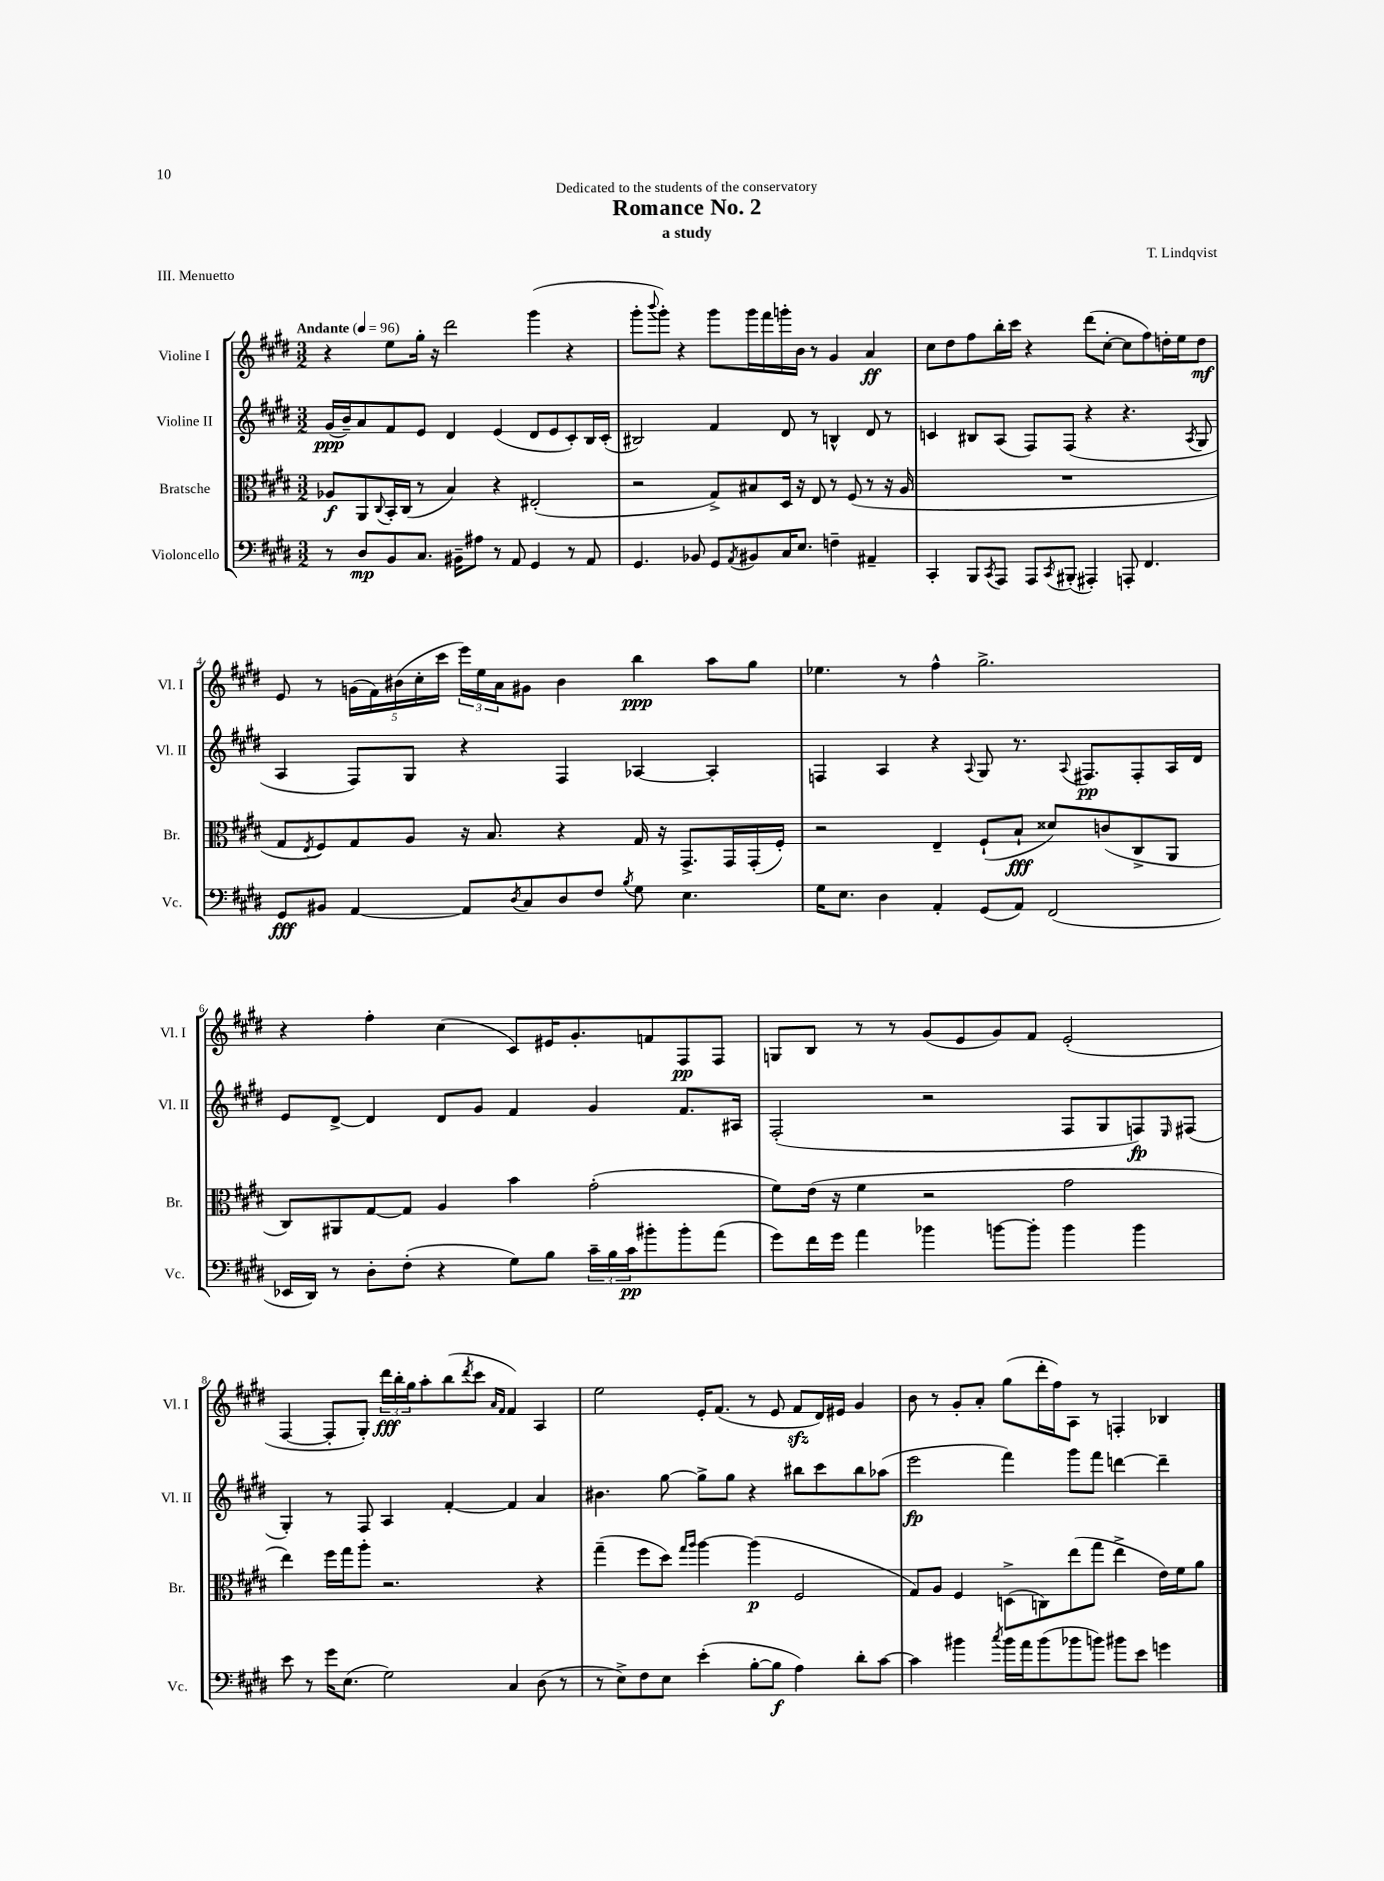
\header { title = "Romance No. 2" composer = "T. Lindqvist" subtitle = "a study" dedication = "Dedicated to the students of the conservatory" piece = "III. Menuetto" }
<<
\new StaffGroup <<
\new Staff = "s0" \with { instrumentName = "Violine I" shortInstrumentName = "Vl. I" } {
    \clef treble \key e \major \numericTimeSignature \time 3/2 \tempo "Andante" 4 = 96
    r4 e''8 gis''16-. r16 dis'''2 gis'''4( r4 |
    gis'''8-. \appoggiatura { b'''8 } gis'''8-.) r4 gis'''8 gis'''16 fis'''16 g'''16-. b'16 r8 gis'4 a'4\ff |
    cis''8 dis''8 fis''8 b''16-. cis'''16 r4 dis'''8( cis''8~-. cis''8 fis''8) d''16-. e''16 d''8\mf |
    e'8 r8 \tuplet 5/4 { g'16( fis'16) bis'16( cis''16-. cis'''16 } \tuplet 3/2 { e'''16) e''16 a'16 } gis'8 bis'4 b''4\ppp a''8 gis''8 |
    ees''4. r8 fis''4-^ gis''2.-> |
    r4 fis''4-. cis''4( cis'8) eis'16 gis'8.-. f'8 fis8\pp fis8 |
    g8 b8 r8 r8 gis'8( e'8 gis'8) fis'8 e'2-.( |
    fis4~ fis8-. gis8-.) \tuplet 3/2 { dis'''16\fff b''16-. gis''16 } a''8-. b''8( \acciaccatura { dis'''8 } cis'''8 \grace { a'16 fis'16 } fis'4) a4 |
    e''2 e'16-. fis'8.( r8 e'8 fis'8\sfz dis'16) eis'16 gis'4 |
    b'8 r8 gis'8-. a'8-. gis''8( dis'''16-. fis''16) a8 r8 f4-. bes4 \bar "|." |
}
\new Staff = "s1" \with { instrumentName = "Violine II" shortInstrumentName = "Vl. II" } {
    \clef treble \key e \major \numericTimeSignature \time 3/2
    gis'16\ppp( b'16--) a'8 fis'8 e'8 dis'4 e'4( dis'8 e'8 cis'8-.) b16 cis'16-.( |
    bis2) fis'4 dis'8 r8 b4-^ dis'8 r8 |
    c'4 bis8 a8( fis8) fis8( r4 r4. \acciaccatura { a8 } gis8 |
    a4 fis8) gis8 r4 fis4 aes4~ aes4-. |
    f4 a4 r4 \appoggiatura { a8 } gis8 r8. \appoggiatura { a8 } fis8.\pp fis8-. a16 dis'16 |
    e'8 dis'8~-> dis'4 dis'8 gis'8 fis'4 gis'4 fis'8. ais16 |
    fis2-.( r2 fis8 gis8 f8\fp) \grace { e16 } fis8( |
    gis4-.) r8 fis8 a4 fis'4~-. fis'4 a'4 |
    bis'4. gis''8~ gis''8-> gis''8 r4 bis''8 cis'''8 bis''8 aes''8( |
    e'''2\fp fis'''4) gis'''8 fis'''8 d'''4~ d'''4-- \bar "|." |
}
\new Staff = "s2" \with { instrumentName = "Bratsche" shortInstrumentName = "Br." } {
    \clef alto \key e \major \numericTimeSignature \time 3/2
    aes8\f a,8 \appoggiatura { cis8 } b,16-. cis16( r8 b4) r4 eis2-.( |
    r2 gis8->) bis8 dis16 r16 e8 r8 fis8( r8 r16 a16 |
    R1. |
    gis8 \acciaccatura { e8 } fis8) gis8 a8 r16 b8. r4 gis16 r16 gis,8.-> gis,16 gis,16-.( fis16-.) |
    r2 e4-- fis8-!( b8-!\fff disis'8) c'8( cis8-> a,8 |
    cis8) ais,8 gis8~ gis8 a4 b'4 gis'2-.( |
    fis'8) e'16( r16 fis'4 r2 gis'2 |
    e''4) fis''16 gis''16 a''8-. r2. r4 |
    gis''4--( fis''8 dis''8) \grace { gis''16 a''16 } a''4~ a''4\p( fis2 |
    gis8) a8 fis4 d8->( c8) e''8( gis''8 e''4-> e'16) fis'16 a'8 \bar "|." |
}
\new Staff = "s3" \with { instrumentName = "Violoncello" shortInstrumentName = "Vc." } {
    \clef bass \key e \major \numericTimeSignature \time 3/2
    r8 dis8\mp b,8 cis8. bis,16-- ais8 r8 a,8 gis,4 r8 a,8 |
    gis,4. bes,8 gis,8 \acciaccatura { a,8 } bis,8 cis16 e8. f4-- ais,4-- |
    cis,4-. b,,8 \acciaccatura { cis,8 } a,,8 a,,8 \acciaccatura { cis,8 } bis,,8-.( ais,,4-.) a,,8-. fis,4. |
    gis,8\fff bis,8 a,4~ a,8 \acciaccatura { dis8 } cis8 dis8 fis8 \acciaccatura { b8 } gis8 e4. |
    gis16 e8. dis4 a,4-. gis,8( a,8) fis,2( |
    ees,16 dis,16) r8 dis8-. fis8-.( r4 gis8) b8 \tuplet 3/2 { cis'16-- b16 cis'16\pp } bis'8-. bis'8-. a'8( |
    gis'8) fis'16 gis'16 a'4 bes'4 b'8~ b'8-. b'4 b'4 |
    e'8 r8 gis'16 e8.( gis2) cis4 dis8( r8 |
    r8 e8->) fis8 e8 e'4-.( b8~-. b8\f a4) dis'8-. cis'8~ |
    cis'4 bis'4 \acciaccatura { cis''8 } bis'16 a'16 bis'8( bes'8 b'8) bis'8 e'8 g'4 \bar "|." |
}
>>
>>
